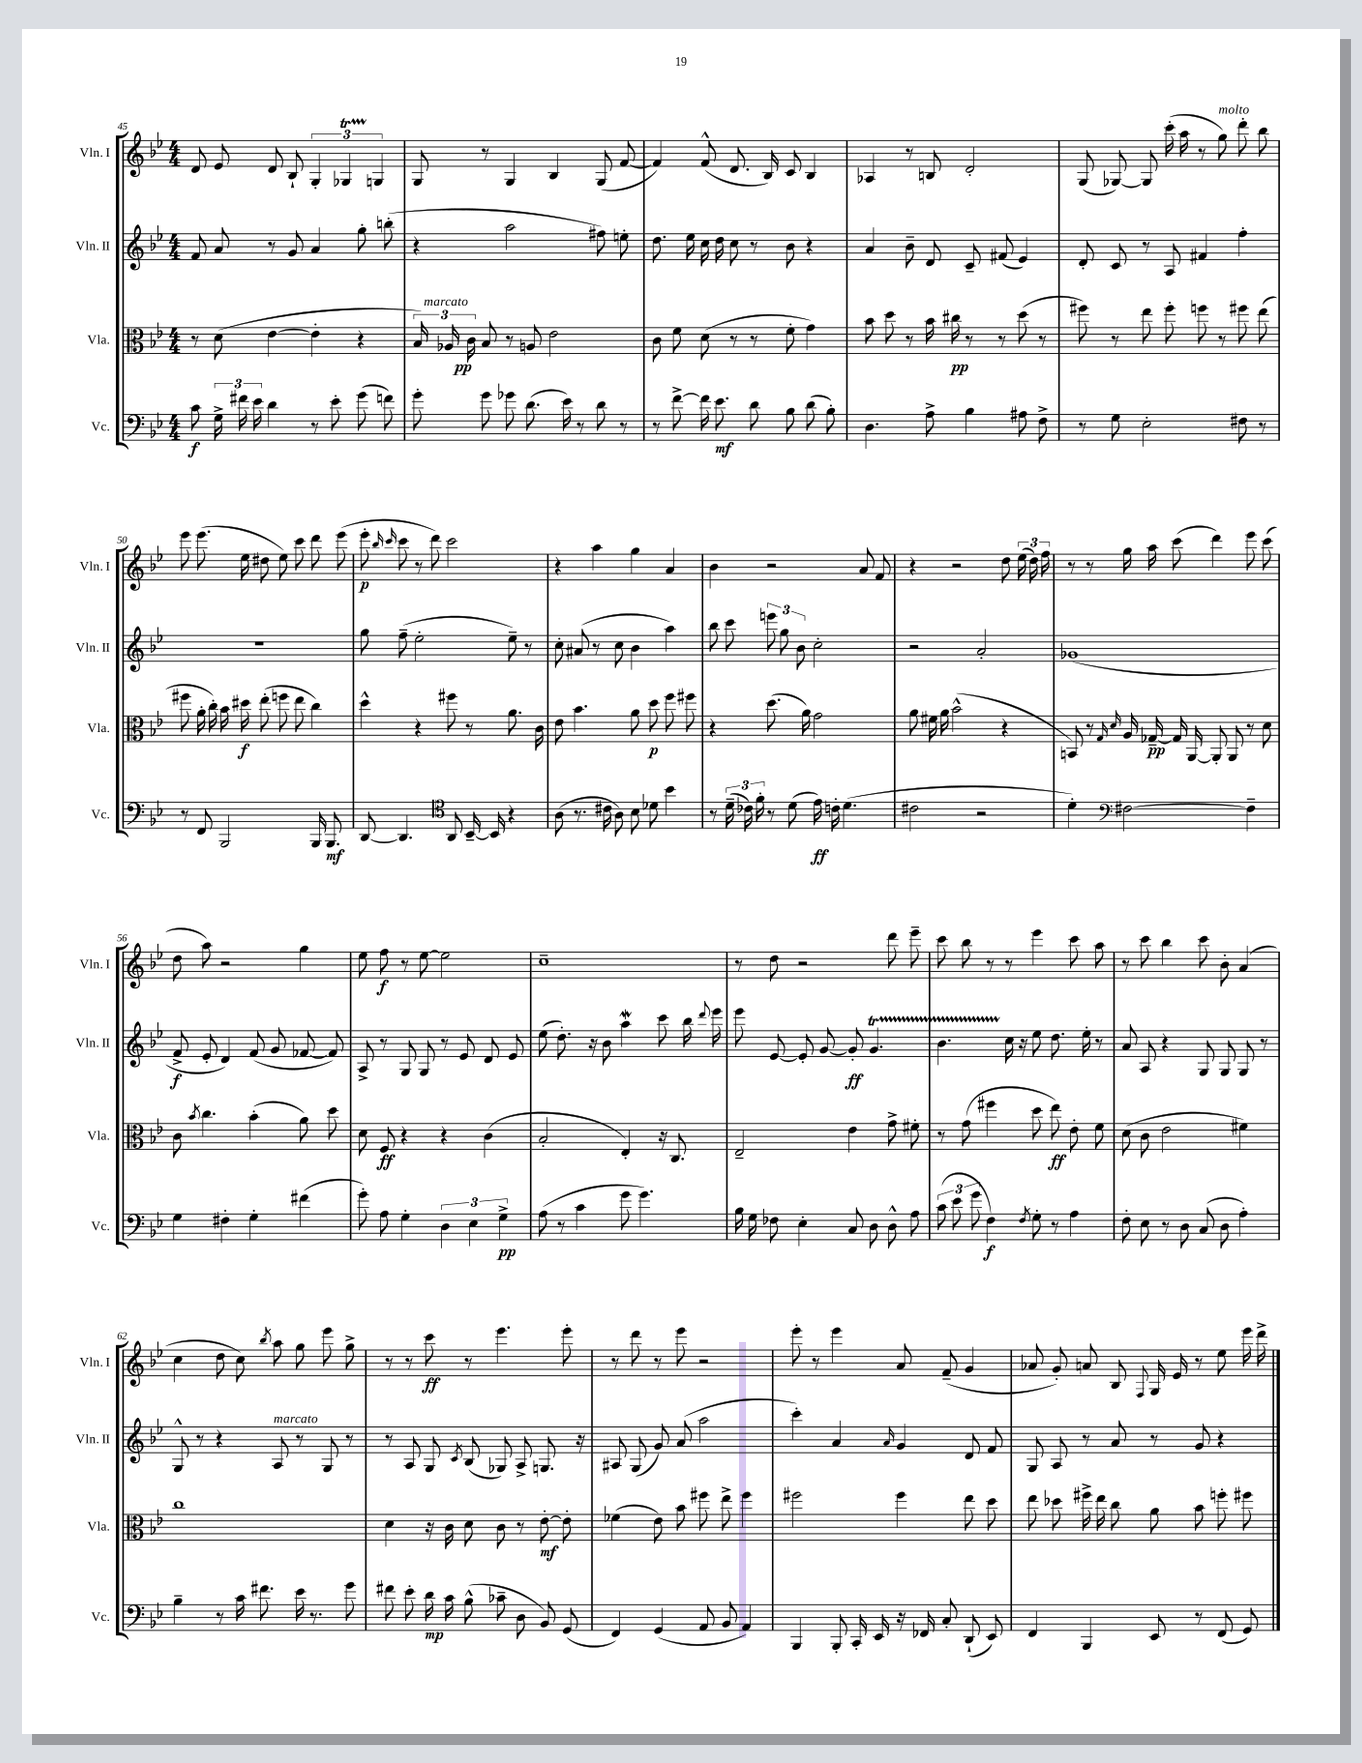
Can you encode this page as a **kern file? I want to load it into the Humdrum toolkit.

**kern	**dynam	**kern	**dynam	**kern	**dynam	**kern	**dynam
*part4	*part4	*part3	*part3	*part2	*part2	*part1	*part1
*staff4	*staff4	*staff3	*staff3	*staff2	*staff2	*staff1	*staff1
*I"Vc.	*	*I"Vla.	*	*I"Vln. II	*	*I"Vln. I	*
*I'Vc.	*	*I'Vla.	*	*I'Vln. II	*	*I'Vln. I	*
*clefF4	*	*clefC3	*	*clefG2	*	*clefG2	*
*k[b-e-]	*	*k[b-e-]	*	*k[b-e-]	*	*k[b-e-]	*
*M4/4	*	*M4/4	*	*M4/4	*	*M4/4	*
=45	=45	=45	=45	=45	=45	=45	=45
8c\	f	8r	.	8f/	.	8d/	.
24G^\	.	(8d\	.	8a/	.	8e-/	.
24f#X\	.	.	.	.	.	.	.
24e-\	.	.	.	.	.	.	.
4d\	.	[4e-\	.	8r	.	8d/	.
.	.	.	.	8g/	.	8B-`/	.
8r	.	4e-'\]	.	4a/	.	6G'/	.
8e-'\	.	.	.	.	.	.	.
.	.	.	.	.	.	6G-XT/	.
(8g\	.	4r	.	8gg'\	.	.	.
.	.	.	.	.	.	6Gn/	.
8fn\)	.	.	.	(8bbn'\	.	.	.
=46	=46	=46	=46	=46	=46	=46	=46
8g'\	.	24B-/)	.	4r	.	8G/	.
!	!	!LO:TX:a:i:t=marcato	!	!	!	!	!
.	.	24A-X/	.	.	.	.	.
.	.	24c\	pp	.	.	.	.
8g\	.	8B-/	.	.	.	8r	.
8g-X\	.	8r	.	2aa\	.	4G/	.
(8.d\	.	8An/	.	.	.	.	.
.	.	2e-\	.	.	.	4B-/	.
16e-\)	.	.	.	.	.	.	.
8r	.	.	.	.	.	.	.
8d\	.	.	.	8ff#X\)	.	(8G/	.
8r	.	.	.	8een'\	.	[8f/	.
=47	=47	=47	=47	=47	=47	=47	=47
8r	.	8c\	.	8.dd\	.	4f/])	.
[8f^\	.	8f\	.	.	.	.	.
.	.	.	.	16ee-\	.	.	.
16f\]	.	(8d\	.	16cc\	.	(8f^^/	.
8.e-\	mf	.	.	16dd\	.	.	.
.	.	8r	.	8cc\	.	8.d/	.
8d\	.	8r	.	8r	.	.	.
.	.	.	.	.	.	16B-/)	.
8B-\	.	8f'\	.	8b-\	.	8c/	.
(8d\	.	4g\)	.	4r	.	4B-/	.
8B-'\)	.	.	.	.	.	.	.
=48	=48	=48	=48	=48	=48	=48	=48
4.D\	.	8b-\	.	4a/	.	4A-X/	.
.	.	8dd\	.	.	.	.	.
.	.	8r	.	8b-~\	.	8r	.
8A^\	.	16b-\	.	8d/	.	8Bn/	.
.	.	16cc#X\	pp	.	.	.	.
4B-\	.	8r	.	8c~/	.	2d'/	.
.	.	8r	.	(8f#X/	.	.	.
8A#X\	.	(8dd\	.	4e-/)	.	.	.
8F^\	.	8r	.	.	.	.	.
=49	=49	=49	=49	=49	=49	=49	=49
8r	.	8ff#X\)	.	8d'/	.	(8G/	.
8G\	.	8r	.	8c/	.	[8G-X/)	.
2E-'\	.	8ee-\	.	8r	.	8G-/]	.
.	.	8ff#'\	.	8A/	.	(16ccc'\	.
.	.	.	.	.	.	16aa\	.
.	.	8ffn\	.	4f#X/	.	8r	.
!	!	!	!	!	!	!LO:TX:a:i:t=molto	!
.	.	8r	.	.	.	8gg\)	.
8F#X\	.	8ff#X\	.	4ff'\	.	8ddd'\	.
8r	.	(8ee-\	.	.	.	8bb-\	.
!!LO:LB:g=z
=50	=50	=50	=50	=50	=50	=50	=50
8r	.	8ff#X\	.	1r	.	8eee-\	.
8FF/	.	16a'\	.	.	.	(8.eee-\	.
.	.	16cc'\)	.	.	.	.	.
2BBB-/	.	16b-\	.	.	.	.	.
.	.	16dd#X\	f	.	.	16ee-\	.
.	.	(8ee-'\	.	.	.	8dd#X\	.
.	.	8ffn\	.	.	.	8ee-\)	.
.	.	8ee-\	.	.	.	8ccc\	.
16BBB-/	.	4cc\)	.	.	.	8ddd\	.
8.BBB-/	mf	.	.	.	.	.	.
.	.	.	.	.	.	(8eee-\	.
=51	=51	=51	=51	=51	=51	=51	=51
[8DD/	.	4dd^^\	.	8gg\	.	8eee-'\	p
.	.	.	.	.	.	16qqbb-/	.
.	.	.	.	.	.	16qqccc/	.
4.DD/]	.	.	.	(8ff~\	.	8ccc\	.
.	.	4r	.	2ee-'\	.	8r	.
.	.	.	.	.	.	8ddd\)	.
*clefC4	*	*	*	*	*	*	*
8AA/	.	8ff#X\	.	.	.	2ccc\	.
[16BB-~/	.	8r	.	.	.	.	.
16BB-/]	.	.	.	.	.	.	.
4r	.	8.a\	.	8ee-~\)	.	.	.
.	.	.	.	8r	.	.	.
.	.	16c\	.	.	.	.	.
=52	=52	=52	=52	=52	=52	=52	=52
(8A\	.	8e-\	.	8cc'\	.	4r	.
8.r	.	4.b-\	.	(8a#X/	.	.	.
.	.	.	.	8r	.	4aa\	.
16c#X\	.	.	.	.	.	.	.
8A\)	.	.	.	8cc\	.	.	.
8B-\	.	8a\	.	4b-\	.	4gg\	.
8d-X\	.	8dd\	p	.	.	.	.
4b-\	.	8ff\	.	4aa\)	.	4a/	.
.	.	8ff#X\	.	.	.	.	.
=53	=53	=53	=53	=53	=53	=53	=53
8r	.	4r	.	8bb-\	.	4b-\	.
(24d~\	.	.	.	8ccc\	.	.	.
24c-X\)	.	.	.	.	.	.	.
24f'\	.	.	.	.	.	.	.
8r	.	(8.dd\	.	12eeen\	.	2r	.
.	.	.	.	12gg\	.	.	.
(8d\	.	.	.	.	.	.	.
.	.	.	.	12b-\	.	.	.
.	.	16a\)	.	.	.	.	.
16e-\)	ff	2g\	.	2cc'\	.	.	.
16cn'\	.	.	.	.	.	.	.
(4.d\	.	.	.	.	.	.	.
.	.	.	.	.	.	8a/	.
.	.	.	.	.	.	8f/	.
=54	=54	=54	=54	=54	=54	=54	=54
2c#X\	.	8a\	.	2r	.	4r	.
.	.	16f#X\	.	.	.	.	.
.	.	16a\	.	.	.	.	.
.	.	(2b-^^\	.	.	.	2r	.
2r	.	.	.	2a'/	.	.	.
.	.	4r	.	.	.	8dd\	.
.	.	.	.	.	.	(24ee-\	.
.	.	.	.	.	.	24dd\)	.
.	.	.	.	.	.	24ff\	.
=55	=55	=55	=55	=55	=55	=55	=55
4d'\)	.	8BBn/)	.	(1g-X	.	8r	.
.	.	8r	.	.	.	8r	.
*clefF4	*	*	*	*	*	*	*
.	.	16qqG/	.	.	.	.	.
.	.	16qqd/	.	.	.	.	.
[2F#X\	.	16A/	.	.	.	16gg\	.
.	.	[16G-X~/	pp	.	.	16aa\	.
.	.	16G-/]	.	.	.	(8ccc\	.
.	.	[16AA/	.	.	.	.	.
.	.	8AA'/]	.	.	.	4ddd\)	.
.	.	8AA/	.	.	.	.	.
4F#~\]	.	8r	.	.	.	8eee-\	.
.	.	8d\	.	.	.	(8ccc\	.
!!LO:LB:g=z
=56	=56	=56	=56	=56	=56	=56	=56
4G\	.	8c\	.	8f^/	f	8dd\	.
.	.	8qb-/	.	.	.	.	.
.	.	4.cc\	.	8e-'/	.	8aa\)	.
4F#X'\	.	.	.	4d/)	.	2r	.
4G'\	.	(4b-'\	.	(8f/	.	.	.
.	.	.	.	8g/	.	.	.
(4f#X\	.	8a\)	.	[8f-X/	.	4gg\	.
.	.	8dd\	.	8f-/])	.	.	.
=57	=57	=57	=57	=57	=57	=57	=57
8g'\)	.	8d\	.	8A^/	.	8ee-\	.
8A\	.	8F/	ff	8r	.	8ff\	f
4G'\	.	4r	.	8G/	.	8r	.
.	.	.	.	8G/	.	[8ee-\	.
6D\	.	4r	.	8r	.	2ee-\]	.
.	.	.	.	8e-/	.	.	.
6E-\	.	.	.	.	.	.	.
.	.	(4c\	.	8d/	.	.	.
6G^\	pp	.	.	.	.	.	.
.	.	.	.	8e-/	.	.	.
=58	=58	=58	=58	=58	=58	=58	=58
(8A\	.	2B-'/	.	(8ee-\	.	1cc~	.
8r	.	.	.	8.dd'\)	.	.	.
4c\	.	.	.	.	.	.	.
.	.	.	.	16r	.	.	.
.	.	.	.	8b-\	.	.	.
8g\	.	4E-'/)	.	4aaW\	.	.	.
4.g\)	.	.	.	.	.	.	.
.	.	16r	.	8ccc\	.	.	.
.	.	8.C/	.	.	.	.	.
.	.	.	.	16bb-\	.	.	.
.	.	.	.	8qqddd/	.	.	.
.	.	.	.	16eee-\	.	.	.
=59	=59	=59	=59	=59	=59	=59	=59
16B-\	.	2E-~/	.	8eee-\	.	8r	.
16G\	.	.	.	.	.	.	.
8F-X\	.	.	.	[8e-/	.	8dd\	.
4E-'\	.	.	.	8e-'/]	.	2r	.
.	.	.	.	[8g/	.	.	.
8C/	.	4e-\	.	8g'/]	ff	.	.
8D\	.	.	.	4.gT/	.	.	.
8D^^\	.	8g^\	.	.	.	8ddd\	.
8A\	.	8f#X'\	.	.	.	8eee-~\	.
=60	=60	=60	=60	=60	=60	=60	=60
(12c\	.	8r	.	4.b-TTT\	.	8ccc\	.
12e-\	.	.	.	.	.	.	.
.	.	(8g\	.	.	.	8bb-\	.
12g\	.	.	.	.	.	.	.
4F\)	f	4ff#X\	.	.	.	8r	.
.	.	.	.	16cc\	.	8r	.
.	.	.	.	16r	.	.	.
8qF/	.	.	.	.	.	.	.
8G'\	.	8dd\	.	8ee-\	.	4eee-\	.
8r	.	8ee-\)	ff	8.dd\	.	.	.
4A\	.	8e-'\	.	.	.	8ccc\	.
.	.	.	.	16ee-'\	.	.	.
.	.	8f\	.	8r	.	8aa\	.
=61	=61	=61	=61	=61	=61	=61	=61
8F'\	.	(8d\	.	8a/	.	8r	.
8E-\	.	8c\	.	8A/	.	8ccc\	.
8r	.	2e-\	.	4r	.	4bb-\	.
8D\	.	.	.	.	.	.	.
(8C/	.	.	.	8G/	.	8ccc\	.
8D\	.	.	.	8G/	.	8b-'\	.
4A'\)	.	4f#X\)	.	8G/	.	(4a/	.
.	.	.	.	8r	.	.	.
!!LO:LB:g=z
=62	=62	=62	=62	=62	=62	=62	=62
4B-~\	.	1cc	.	8G^^/	.	4cc\	.
.	.	.	.	8r	.	.	.
8r	.	.	.	4r	.	8dd\	.
16c\	.	.	.	.	.	8cc\)	.
8.f#X\	.	.	.	.	.	.	.
.	.	.	.	.	.	8qbb-/	.
!	!	!	!	!LO:TX:a:i:t=marcato	!	!	!
.	.	.	.	8A/	.	8aa\	.
16e-\	.	.	.	8r	.	8gg\	.
8.r	.	.	.	.	.	.	.
.	.	.	.	8G/	.	8eee-\	.
8g\	.	.	.	8r	.	8gg^\	.
=63	=63	=63	=63	=63	=63	=63	=63
8f#X\	.	4d\	.	8r	.	8r	.
8e-'\	.	.	.	8A/	.	8r	.
16d\	mp	16r	.	8G/	.	8ccc\	ff
16c\	.	16c\	.	.	.	.	.
.	.	.	.	8qc/	.	.	.
(8B-^^\	.	8d\	.	(8B-/	.	8r	.
8c-X~\	.	8c\	.	8G-X/)	.	4.eee-\	.
8D\	.	8r	.	8A^/	.	.	.
8BB-/)	.	[8e-'\	mf	8.Gn/	.	.	.
(8GG/	.	8e-'\]	.	.	.	8eee-'\	.
.	.	.	.	16r	.	.	.
=64	=64	=64	=64	=64	=64	=64	=64
4FF/)	.	(4f-X\	.	8A#X/	.	8r	.
.	.	.	.	(8G/	.	8ddd\	.
(4GG/	.	8e-\)	.	8g/)	.	8r	.
.	.	8b-\	.	(8a/	.	8eee-\	.
8AA/	.	8ff#X\	.	2aa\	.	2r	.
8BB-/	.	8ee-^\	.	.	.	.	.
4AA/)	.	4ff#\	.	.	.	.	.
=65	=65	=65	=65	=65	=65	=65	=65
4BBB-/	.	2ff#X\	.	4ccc'\)	.	8eee-'\	.
.	.	.	.	.	.	8r	.
8BBB-'/	.	.	.	4a/	.	4eee-\	.
16CC'/	.	.	.	.	.	.	.
16EE-/	.	.	.	.	.	.	.
.	.	.	.	16qqa/	.	.	.
16r	.	4ff#\	.	4g/	.	8a/	.
16FF-X/	.	.	.	.	.	.	.
8C'/	.	.	.	.	.	(8f~/	.
(8DD`/	.	8ee-\	.	8d/	.	4g/	.
8EE-/)	.	8dd\	.	8f/	.	.	.
=66	=66	=66	=66	=66	=66	=66	=66
4FF/	.	8ee-\	.	8G/	.	8a-X/	.
.	.	8dd-X\	.	8A/	.	8g'/)	.
4BBB-/	.	16ff#X^\	.	8r	.	8an/	.
.	.	16ee-\	.	.	.	.	.
.	.	8cc\	.	8a/	.	8B-/	.
.	.	.	.	.	.	8qqF/	.
8EE-/	.	8a\	.	8r	.	16G/	.
.	.	.	.	.	.	16e-/	.
8r	.	8b-\	.	8g/	.	8r	.
(8FF/	.	8ffn'\	.	4r	.	8ee-\	.
8GG/)	.	8ff#X\	.	.	.	16eee-\	.
.	.	.	.	.	.	16ddd^\	.
==	==	==	==	==	==	==	==
*-	*-	*-	*-	*-	*-	*-	*-
